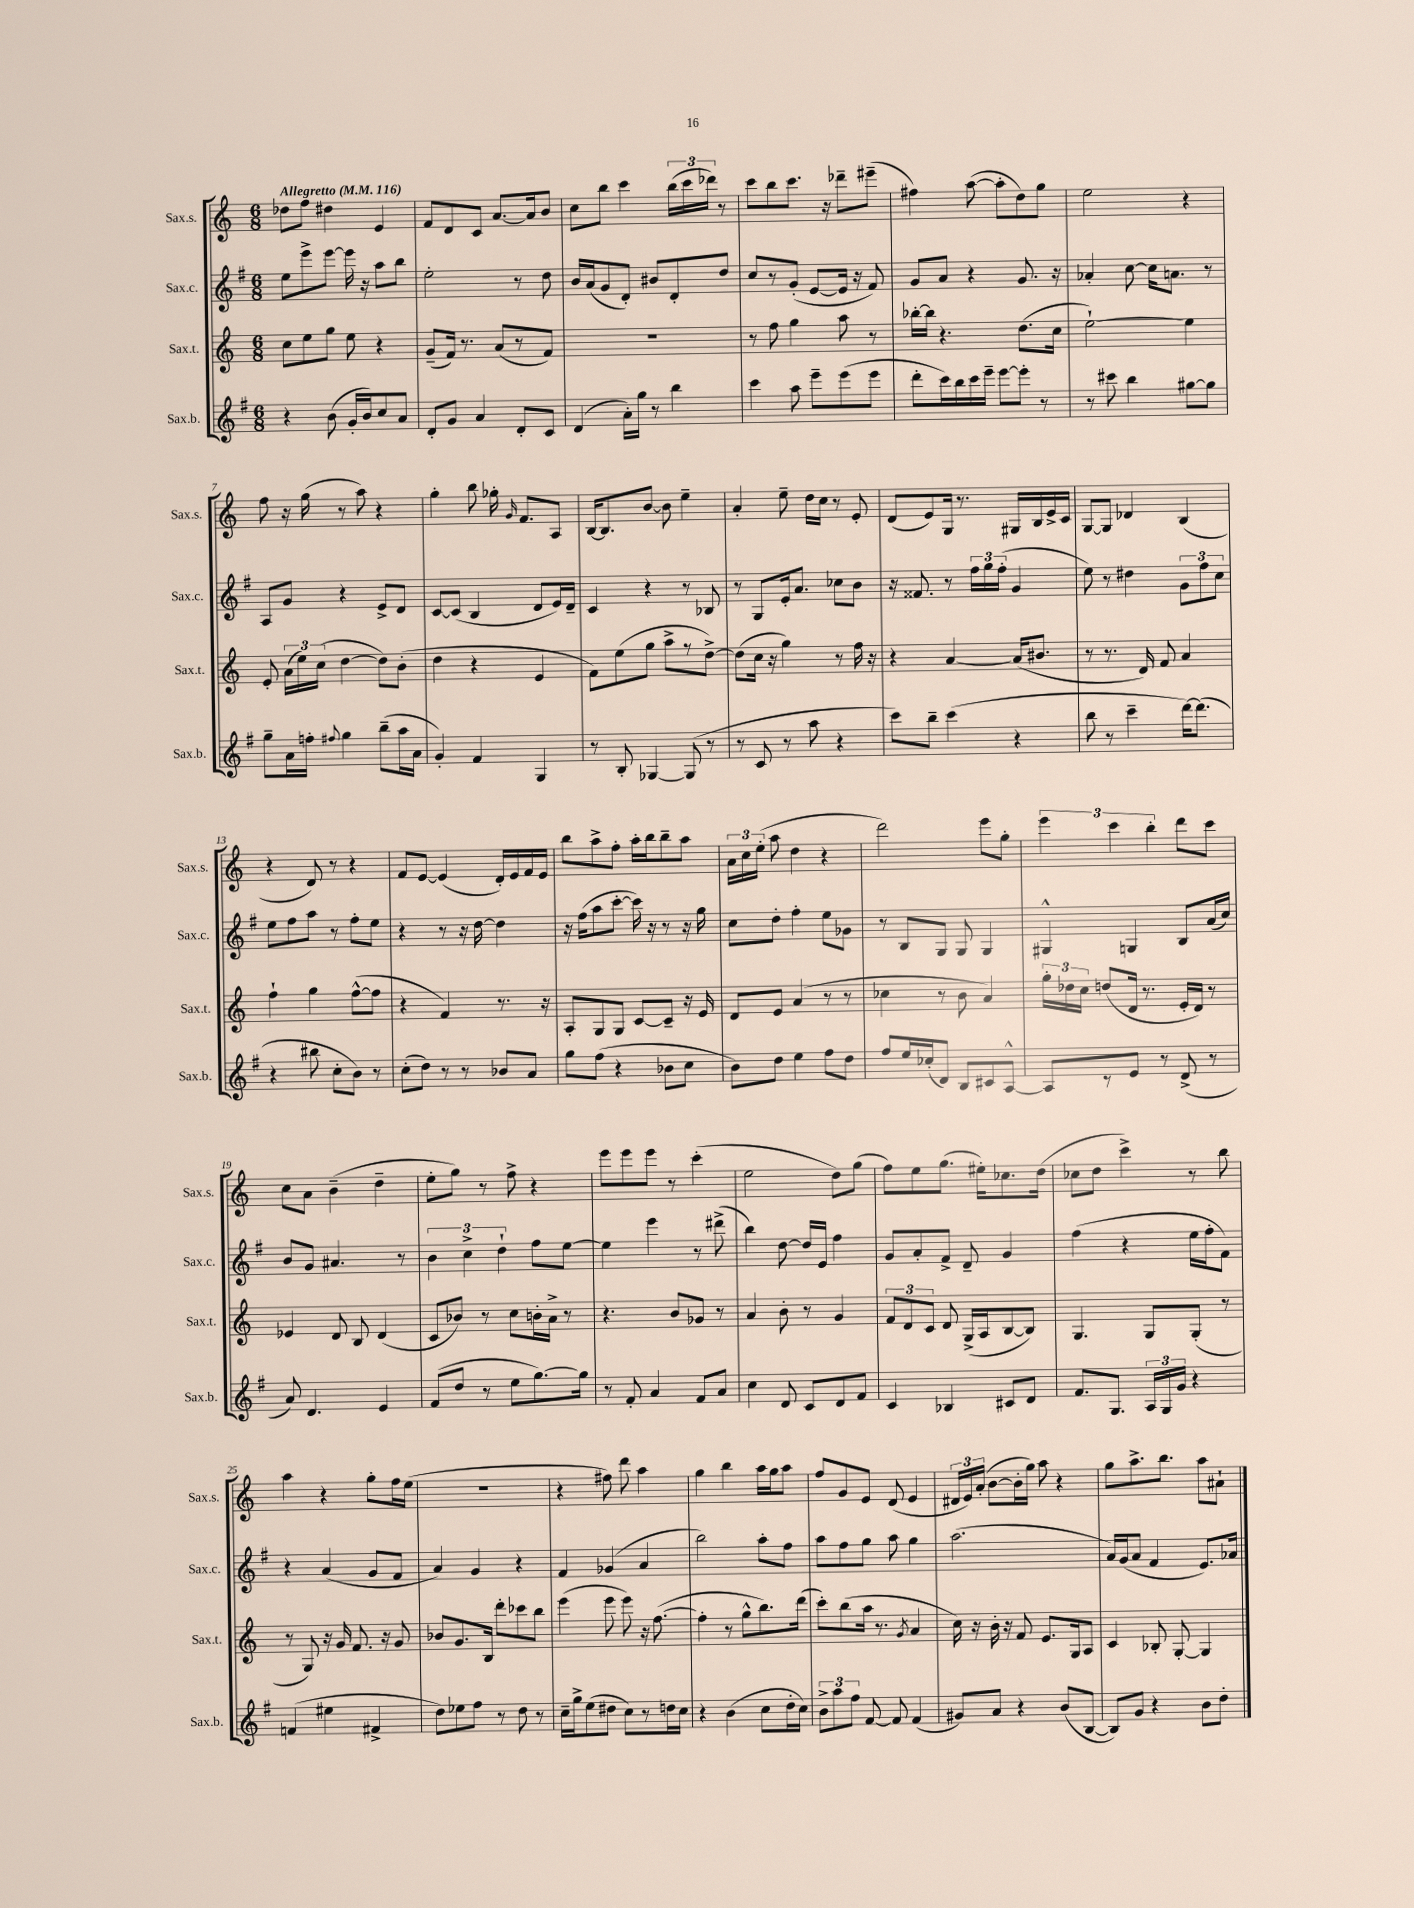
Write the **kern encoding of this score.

**kern	**kern	**kern	**kern
*staff4	*staff3	*staff2	*staff1
*clefG2	*clefG2	*clefG2	*clefG2
*k[f#]	*k[]	*k[f#]	*k[]
*M6/8	*M6/8	*M6/8	*M6/8
*MM116	*MM116	*MM116	*MM116
4r	8cc\L	8ee\L	8dd-\L
.	8ee\	8eee^\	8ff\J
(8b\	8gg\J	[8eee\J	4dd#\
16g'/LL	8ee\	16eee\]	.
16b/J)	.	16r	.
8cc/	4r	8aa\L	4e/
8a/J	.	8bb\J	.
=	=	=	=
8d'/L	(8g~/L	2ee'\	8f/L
8g/J	16f/Jk)	.	8d/
.	8.r	.	.
4a/	.	.	8c/J
.	(8a/L	.	[8.a/L
8d'/L	8r	8r	.
.	.	.	16a/]k
8c/J	8f/J)	8dd\	8b/J
=	=	=	=
(4d/	2.r	16b/LL	8cc\L
.	.	(16a/J	.
.	.	8g/	8bb\J
16a'\LL)	.	8d'/J)	4ccc\
16gg\JJ	.	.	.
8r	.	8b#/L	.
4bb\	.	8d'/	(24bb\LL
.	.	.	24ccc\
.	.	.	24ddd-\JJ)
.	.	8dd/J	8r
=	=	=	=
4ccc\	8r	8cc/L	8ccc\L
.	8ff\	8r	8bb\
8aa\	4gg\	(8g'/J	8.ccc\J
8eee~\L	.	[8e/L	.
.	.	.	16r
(8eee\	8aa\	16e/]Jk	8ddd-~\L
.	.	16r	.
8eee\J	8r	8f#/)	(8eee#~\J
=	=	=	=
8ddd'\L	[16bb-'\LL	8g/L	4ff#\)
.	16bb-\]JJ	.	.
16ccc\L)	4.r	8a/J	.
16bb\	.	.	.
16ccc\	.	4r	([8aa\
16eee~\JJ	.	.	.
[8eee\L	.	.	8aa'\]L
8eee'\]J	(8.dd\L	8.g/	8dd\)
8r	.	.	8gg\J
.	16cc\Jk	16r	.
=	=	=	=
8r	[2ee`\)	4a-'/	2ee\
8ccc#\	.	.	.
4bb\	.	[8cc\	.
.	.	16cc\]LK	.
.	.	8.a\J	.
[8gg#\L	4ee\]	.	4r
8gg#\]J	.	8r	.
=	=	=	=
8gg~\L	8e'/	8A/L	8ff\
16a\L	(24a\LL	8g/J	16r
.	24ee\)	.	.
16ff'\JJ	.	.	(16gg\
.	(24cc\JJ	.	.
8qqff#/	.	.	.
4gg\	[4dd\	4r	8r
.	.	.	8aa\)
(8bb~\L	8dd\]L)	8e^/L	4r
16aa\L	(8b'\J	8d/J	.
16a\JJ	.	.	.
=	=	=	=
4g'/)	4dd\	[8c/L	4gg'\
.	.	(8c/]J	.
4f#/	4r	4B/	8bb\
.	.	.	16gg-'\
.	.	.	16qqg/
.	.	.	8.f/L
4G/	4e/	8d/L	.
.	.	16e/L)	8A/J
.	.	16d~/JJ	.
=	=	=	=
8r	8f\L)	4c/	[16B/LK
.	.	.	8.B/]
8B'/	(8ee\	.	.
[4G-/	8gg\J	4r	[8b/J
.	8aa^\L	.	8b\]
(8G-/]	8r	8r	4ee~\
8r	[8dd^\J)	8B-/	.
=	=	=	=
8r	(8dd\]L	8r	4a'/
8c/	16cc\Jk	8G/L	.
.	16r	.	.
8r	4gg\)	16e'/k	8ee~\
.	.	8.a/J	.
8aa\	.	.	16dd\LL
.	.	.	16cc\JJ
4r	8r	8cc-\L	8r
.	16ff\	8b\J	8e'/
.	16r	.	.
=	=	=	=
8ccc\L)	4r	16r	(8d/L
.	.	8.f##/	.
8bb~\J	.	.	8e/)
(4ccc\	[4a/	8r	16G/Jk
.	.	.	8.r
.	.	24ff#\LL	.
.	.	24gg\	.
.	.	(24ff#'\JJ	.
4r	(16a/]LK	4g/	16G#/LL
.	8.b#/J	.	16B/
.	.	.	16e^/
.	.	.	16c/JJ
=	=	=	=
8bb\	8r	8ee\)	[8G/L
8r	8.r	8r	8G/]J
4ccc~\	.	4dd#\	4d-/
.	16d/)	.	.
.	8f/	.	.
[16ddd\LK)	4a/	12g\L	(4B/
(8.ddd\]J	.	.	.
.	.	12ff#\	.
.	.	12cc\J	.
=	=	=	=
4r	4ff`\	8ee\L	4r
.	.	8ff#\	.
8bb#\	4gg\	8aa\J	8d/)
8cc'\L	.	8r	8r
8b\J)	([8ff^^\L	8ff#'\L	4r
8r	8ff\]J	8ee\J	.
=	=	=	=
(8cc'\L	4r	4r	8f/L
8dd\J)	.	.	[8e/J
8r	4f/)	8r	(4e/]
8r	.	16r	.
.	.	[16dd\	.
8b-/L	8.r	4dd\]	16d'/LL)
.	.	.	16e/
8a/J	.	.	16f/
.	16r	.	16e/JJ
=	=	=	=
8gg\L	8A'/L	16r	8bb\L
.	.	(16ff#\LK	.
(8ff#\J	8G/	8aa\	8aa^\
4r	8G/J	[8ccc'\J	8ff'\J
.	[8c/L	16ccc\])	16aa'\LL
.	.	16r	16bb\J
8b-\L	8c~/]J	8r	8bb~\
8cc\J	16r	16r	8aa\J
.	16e/	16gg\	.
=	=	=	=
8b\L)	8d/L	8cc\L	24a\LL
.	.	.	24cc\
.	.	.	(24ee'\JJ
8dd\J	8e/J	8dd'\J	8aa\
4ee\	(4a/	4ff#'\	4dd\
8ff#\L	8r	8ee\L	4r
8dd\J	8r	8g-\J	.
=	=	=	=
8ff#/L	4cc-\	8r	2ddd\)
16ee/L	.	8B/L	.
(16cc-'/J	.	.	.
8d/J)	8r	8G/J	.
8B/L	8b\	8G/	.
8c#/	4a/)	4G/	8eee\L
[8A^^/J	.	.	8gg'\J
=	=	=	=
8A/]L	24gg'\LL	4G#^^/	6eee\
.	24dd-\	.	.
.	24cc\JJ	.	.
8r	(8dd/L	.	.
.	.	.	6ccc\
8e/J	16d/Jk	4G/	.
.	8.r	.	.
.	.	.	6bb'\
8r	.	.	.
(8d^/	16e'/LL	8B/L	8ddd\L
.	16d/JJ)	.	.
8r	8r	(16a/L	8ccc\J
.	.	16cc/JJ)	.
=	=	=	=
8a/)	4e-/	8b/L	8cc\L
4.d/	.	8g/J	8a\J
.	8d/	4.a#/	(4b~\
.	8B/	.	.
4e/	(4d/	.	4dd~\
.	.	8r	.
=	=	=	=
(8f#/L	8c/L	6b\	8ee'\L
8dd/J	8b-/J)	.	8gg\J)
.	.	6cc^\	.
8r	8r	.	8r
.	.	6dd`\	.
8ee\L	8cc\L	.	8ff^\
[8.gg\)	16b'\L	8ff#\L	4r
.	16a^\JJ	.	.
.	8r	[8ee\J	.
16gg\]Jk	.	.	.
=	=	=	=
8r	4.r	4ee\]	8eee\L
8f#'/	.	.	8eee\
4a/	.	4eee\	8eee\J
.	8b/L	.	8r
8f#/L	8g-/J	8r	(4ccc'\
8a/J	8r	(8ddd#^\	.
=	=	=	=
4cc\	4a/	4bb\)	2ee\
8d/	8b'\	[8dd\	.
8c/L	8r	16dd/]LL	.
.	.	16e/JJ	.
8d/	4g/	4ff#\	8dd\L)
8f#/J	.	.	(8gg\J
=	=	=	=
4c/	12f/L	8g/L	8ff\L)
.	12d/	.	.
.	.	8a'/	8ee\
.	12c/J	.	.
4B-/	8d/	8f#^/J	(8.gg\J
.	(16G^/LL	8d~/	.
.	16A/J	.	16ee#'\LK)
8c#/L	[8B/	4g/	8.cc-\
8d/J	8B/]J)	.	.
.	.	.	(16dd\Jk
=	=	=	=
8.f#/L	4.G/	(4ff#\	8cc-\L
.	.	.	8dd\J
8.G/J	.	.	.
.	.	4r	4ccc^\)
24A/LL	8G/L	.	.
24G/	.	.	.
24g/JJ	.	.	.
4r	(8G'/J	16ee\LL	8r
.	.	16ff#'\J	.
.	8r	8f#\J)	8bb\
=	=	=	=
(4f/	8r	4r	4aa\
.	8G/)	.	.
4ee#\	16r	(4a/	4r
.	16g/	.	.
.	8.f/	.	.
4f#^/	.	8g/L	8gg'\L
.	16r	.	.
.	8g/	8f#/J	16ff\L
.	.	.	(16ee\JJ
=	=	=	=
8dd\L)	8b-/L	4a/)	2.r
8ee-\	8.g/	.	.
8ff#\J	.	4g/	.
.	16B/Jk	.	.
8r	8ddd'\L	.	.
8dd\	8ccc-\	4r	.
8r	8bb\J	.	.
=	=	=	=
16cc~\LL	(4eee\	4f#/	4r
16gg^\J	.	.	.
(8ee\	.	.	.
8dd#\J	8eee\	(4g-/	8ff#\)
8cc\L)	8eee\)	.	8ddd\
8r	16r	4a/	4aa\
.	([8.ff\	.	.
16dd\L	.	.	.
16cc\JJ	.	.	.
=	=	=	=
4r	4ff'\]	2bb\)	4gg\
(4b\	8r	.	4bb\
.	8gg^^\L	.	.
8cc\L	8.bb\)	8aa'\L	16aa\LL
.	.	.	16gg\J
16dd'\L	.	8ff#\J	8aa\J
16cc\JJ)	(16ddd\Jk	.	.
=	=	=	=
12b^\L	8ccc'\L)	8aa\L	8ff/L
12aa\	.	.	.
.	(8bb\	8ff#\	8g/
12ff#\J	.	.	.
[8f#/	16aa\Jk	8gg\J	8e/J
.	8.r	.	.
8f#/]	.	8aa\	(8d/
.	8qg/	.	.
(4f#/	4a/	4gg\	4e/
=	=	=	=
8g#/L)	16cc\)	(2.aa\	24d#/LL
.	.	.	24e/)
.	16r	.	.
.	.	.	(24a'/JJ
8a/J	16b'\	.	[8b\L
.	16r	.	.
4r	8f/	.	16b'\]L
.	.	.	16gg\JJ)
.	8.e/L	.	8aa\
(8b/L	.	.	4r
.	16G/k	.	.
[8B/J	8A/J	.	.
=	=	=	=
8B/]L)	4c/	16a/LL)	8gg\L
.	.	(16g/J	.
8g/J	.	8a/J	8.aa^\
4r	8B-'/	4f#/	.
.	.	.	8.bb\J
.	[8G'/	.	.
8b\L	4G/]	8.e/L)	8aa\L
8dd'\J	.	.	8a#`\J
.	.	16a-/Jk	.
==	==	==	==
*-	*-	*-	*-
